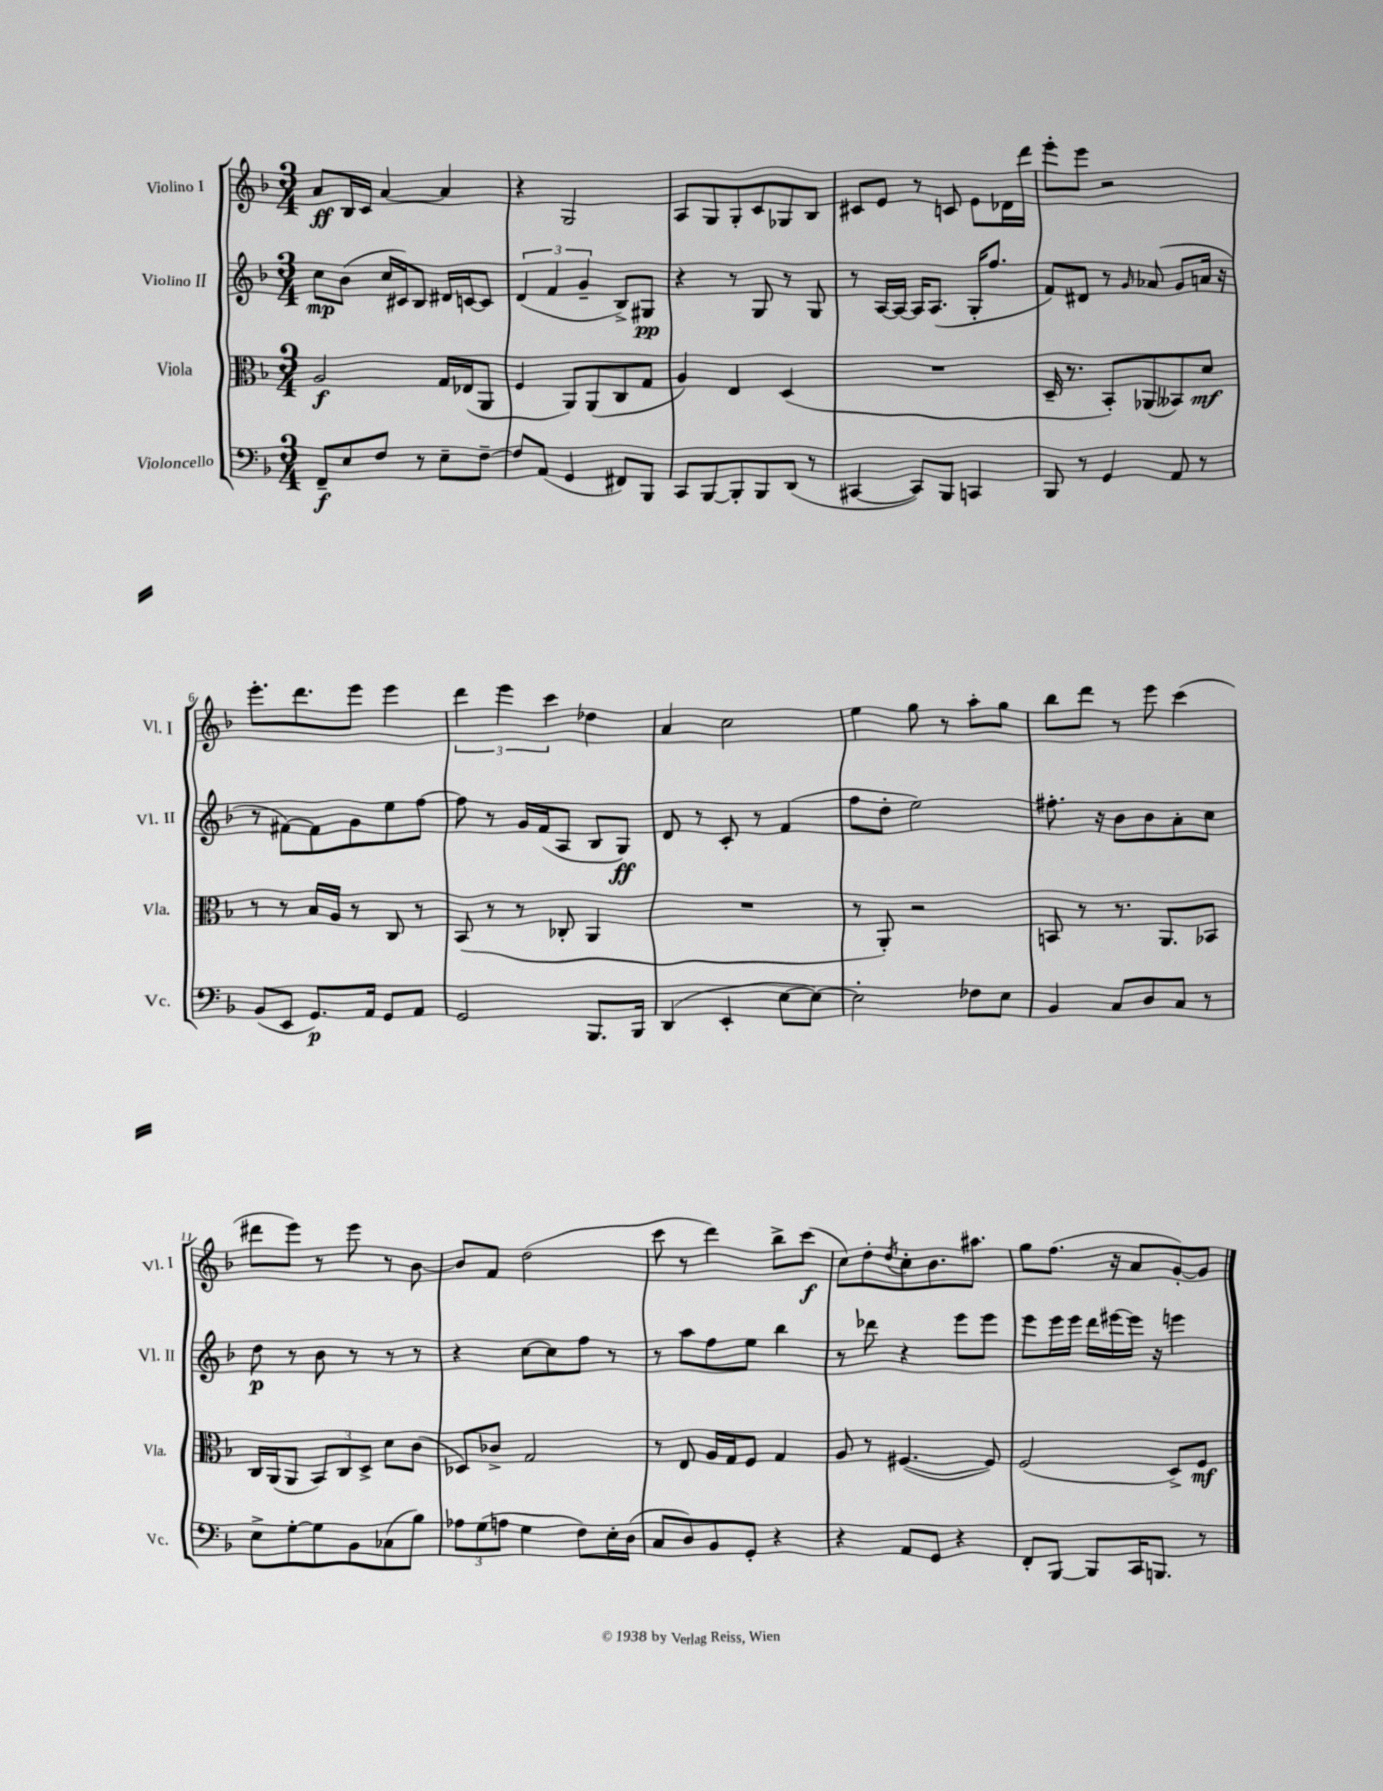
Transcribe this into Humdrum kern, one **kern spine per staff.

**kern	**dynam	**kern	**dynam	**kern	**dynam	**kern	**dynam
*part4	*part4	*part3	*part3	*part2	*part2	*part1	*part1
*staff4	*staff4	*staff3	*staff3	*staff2	*staff2	*staff1	*staff1
*I"Violoncello	*	*I"Viola	*	*I"Violino II	*	*I"Violino I	*
*I'Vc.	*	*I'Vla.	*	*I'Vl. II	*	*I'Vl. I	*
*clefF4	*	*clefC3	*	*clefG2	*	*clefG2	*
*k[b-]	*	*k[b-]	*	*k[b-]	*	*k[b-]	*
*M3/4	*	*M3/4	*	*M3/4	*	*M3/4	*
=1	=1	=1	=1	=1	=1	=1	=1
8FF~/L	f	2A/	f	8cc\L	mp	8a/L	ff
8E/	.	.	.	(8b-\J	.	16B-/L	.
.	.	.	.	.	.	16c/JJ	.
8F/J	.	.	.	16cc/LL	.	[4a/	.
.	.	.	.	16c#X/J)	.	.	.
8r	.	.	.	8B-/J	.	.	.
8E~\L	.	16G/LL	.	16d#X/LL	.	4a/]	.
.	.	(16E-X/J	.	[16cn/J	.	.	.
[8F~\J	.	8AA/J	.	8c/J]	.	.	.
=2	=2	=2	=2	=2	=2	=2	=2
8F/L]	.	4F/	.	(6d/	.	4r	.
(8AA/J	.	.	.	.	.	.	.
.	.	.	.	6f/	.	.	.
4GG/	.	8AA/L)	.	.	.	2G/	.
.	.	.	.	6g~/	.	.	.
.	.	(8AA/	.	.	.	.	.
8FF#X/L)	.	8C/	.	8B-^/L)	.	.	.
8BBB-/J	.	8G/J	.	8G#X/J	pp	.	.
=3	=3	=3	=3	=3	=3	=3	=3
8CC/L	.	4A/)	.	4r	.	8A/L	.
[8BBB-/	.	.	.	.	.	8G/	.
8BBB-'/]	.	4E/	.	8r	.	8G'/	.
8BBB-/	.	.	.	8G/	.	8c/	.
(8DD/J	.	(4D/	.	8r	.	8G-X/	.
8r	.	.	.	8G/	.	8B-/J	.
=4	=4	=4	=4	=4	=4	=4	=4
[4CC#X/	.	2.r	.	8r	.	8c#X/L	.
.	.	.	.	[16A/LL	.	8e/J	.
.	.	.	.	16A/JJ_	.	.	.
8CC#/L])	.	.	.	16A/KL]	.	8r	.
.	.	.	.	(8.A/J	.	.	.
8BBB-/J	.	.	.	.	.	8cn/	.
4CCn/	.	.	.	16G'/KL	.	8e\L	.
.	.	.	.	8.ff/J	.	.	.
.	.	.	.	.	.	16d-X\L	.
.	.	.	.	.	.	16ddd\JJ	.
=5	=5	=5	=5	=5	=5	=5	=5
8BBB-/	.	16D~/	.	8f/L)	.	8eee'\L	.
.	.	8.r	.	.	.	.	.
8r	.	.	.	8d#X/J	.	8eee\J	.
4GG/	.	8BB-'/L)	.	8r	.	2r	.
.	.	.	.	16qqg/	.	.	.
.	.	(8AA-X/	.	(8a-X/	.	.	.
8AA/	.	8BB--X/)	.	8g/L	.	.	.
8r	.	8d/J	mf	16an/Jk	.	.	.
.	.	.	.	16r	.	.	.
!!LO:LB:g=z
=6	=6	=6	=6	=6	=6	=6	=6
(8BB-/L	.	8r	.	8r	.	8.eee'\L	.
8EE/J	.	8r	.	[8f#X\L)	.	.	.
.	.	.	.	.	.	8.ddd\	.
8.GG/L)	p	16B-/LL	.	8f#\]	.	.	.
.	.	16A/JJ	.	.	.	.	.
.	.	8r	.	8g\	.	8eee\J	.
16AA/Jk	.	.	.	.	.	.	.
8GG/L	.	8C/	.	8ee\	.	4eee\	.
8AA/J	.	8r	.	[8ff\J	.	.	.
=7	=7	=7	=7	=7	=7	=7	=7
2GG/	.	(8BB-/	.	8ff\]	.	6ddd\	.
.	.	8r	.	8r	.	.	.
.	.	.	.	.	.	6eee\	.
.	.	8r	.	16g/LL	.	.	.
.	.	.	.	(16f/J	.	.	.
.	.	.	.	.	.	6ccc\	.
.	.	8C-X'/	.	8A/J	.	.	.
8.BBB-/L	.	4AA/	.	8B-/L	.	4dd-X\	.
.	.	.	.	8G/J)	ff	.	.
16BBB-/Jk	.	.	.	.	.	.	.
=8	=8	=8	=8	=8	=8	=8	=8
(4DD/	.	2.r	.	8d/	.	4a/	.
.	.	.	.	8r	.	.	.
4EE'/	.	.	.	8c'/	.	2cc\	.
.	.	.	.	8r	.	.	.
[8E\L	.	.	.	(4f/	.	.	.
8E\J_)	.	.	.	.	.	.	.
=9	=9	=9	=9	=9	=9	=9	=9
2E'\]	.	8r	.	8ff\L	.	4ee\	.
.	.	8AA'/)	.	8dd'\J	.	.	.
.	.	2r	.	2ee\)	.	8gg\	.
.	.	.	.	.	.	8r	.
8F-X\L	.	.	.	.	.	8aa'\L	.
8E\J	.	.	.	.	.	8gg\J	.
=10	=10	=10	=10	=10	=10	=10	=10
4BB-/	.	8BBn/	.	8.ff#X'\	.	8bb-\L	.
.	.	8r	.	.	.	8ddd\J	.
.	.	.	.	16r	.	.	.
8C/L	.	8.r	.	8b-\L	.	8r	.
8D/	.	.	.	8b-\	.	8eee\	.
.	.	8.AA/L	.	.	.	.	.
8C/J	.	.	.	8a'\	.	(4ccc\	.
8r	.	8BB-X/J	.	8cc\J	.	.	.
!!LO:LB:g=z
=11	=11	=11	=11	=11	=11	=11	=11
8E^\L	.	16C/LL	.	8dd\	p	8ddd#X\L	.
.	.	(16AA/J	.	.	.	.	.
[8G'\	.	8AA/J	.	8r	.	8eee\J)	.
8G\]	.	12BB-/L)	.	8b-\	.	8r	.
.	.	12C/	.	.	.	.	.
8BB-\	.	.	.	8r	.	8eee\	.
.	.	12D^/J	.	.	.	.	.
(8C-X\	.	8d\L	.	8r	.	8r	.
8B-\J)	.	(8c\J	.	8r	.	[8b-\	.
=12	=12	=12	=12	=12	=12	=12	=12
12A-X\L	.	8D-X/L)	.	4r	.	8b-/L]	.
(12G\	.	.	.	.	.	.	.
.	.	8c-X^/J	.	.	.	8f/J	.
12An\J	.	.	.	.	.	.	.
4G\	.	2G/	.	[8cc\L	.	(2dd\	.
.	.	.	.	8cc\]	.	.	.
8F\L)	.	.	.	8ff\J	.	.	.
16E'\L	.	.	.	8r	.	.	.
(16D\JJ	.	.	.	.	.	.	.
=13	=13	=13	=13	=13	=13	=13	=13
8C/L	.	8r	.	8r	.	8ccc\	.
8D/)	.	8E/	.	8aa\L	.	8r	.
8BB-/	.	16A/LL	.	8ff\	.	4ddd\)	.
.	.	16G/J	.	.	.	.	.
8GG'/J	.	8F/J	.	8ee\J	.	.	.
4r	.	4G/	.	4bb-\	.	8bb-^\L	.
.	.	.	.	.	.	(8ccc\J	f
=14	=14	=14	=14	=14	=14	=14	=14
4r	.	8A/	.	8r	.	8cc\L)	.
.	.	8r	.	8ddd-X\	.	8dd'\	.
.	.	.	.	.	.	8qdd/	.
8AA/L	.	([4.F#X/	.	4r	.	8cc'\	.
8GG/J	.	.	.	.	.	8.b-\	.
4r	.	.	.	8eee\L	.	.	.
.	.	.	.	.	.	8.aa#X\J	.
.	.	8F#/])	.	8eee\J	.	.	.
=15	=15	=15	=15	=15	=15	=15	=15
8FF'/L	.	(2F/	.	8eee\L	.	8gg\L	.
[8BBB-/J	.	.	.	16eee\L	.	(8.ff\J	.
.	.	.	.	16eee\JJ	.	.	.
8BBB-/L]	.	.	.	16ddd\LL	.	.	.
.	.	.	.	[16eee#X\	.	16r	.
16CC/K	.	.	.	16eee#\JJ]	.	8a/L	.
8.BBBn/J	.	.	.	16r	.	.	.
.	.	8D^/L)	.	4eeen\	.	[8g'/)	.
8r	.	8F/J	mf	.	.	8g/J]	.
==	==	==	==	==	==	==	==
*-	*-	*-	*-	*-	*-	*-	*-
